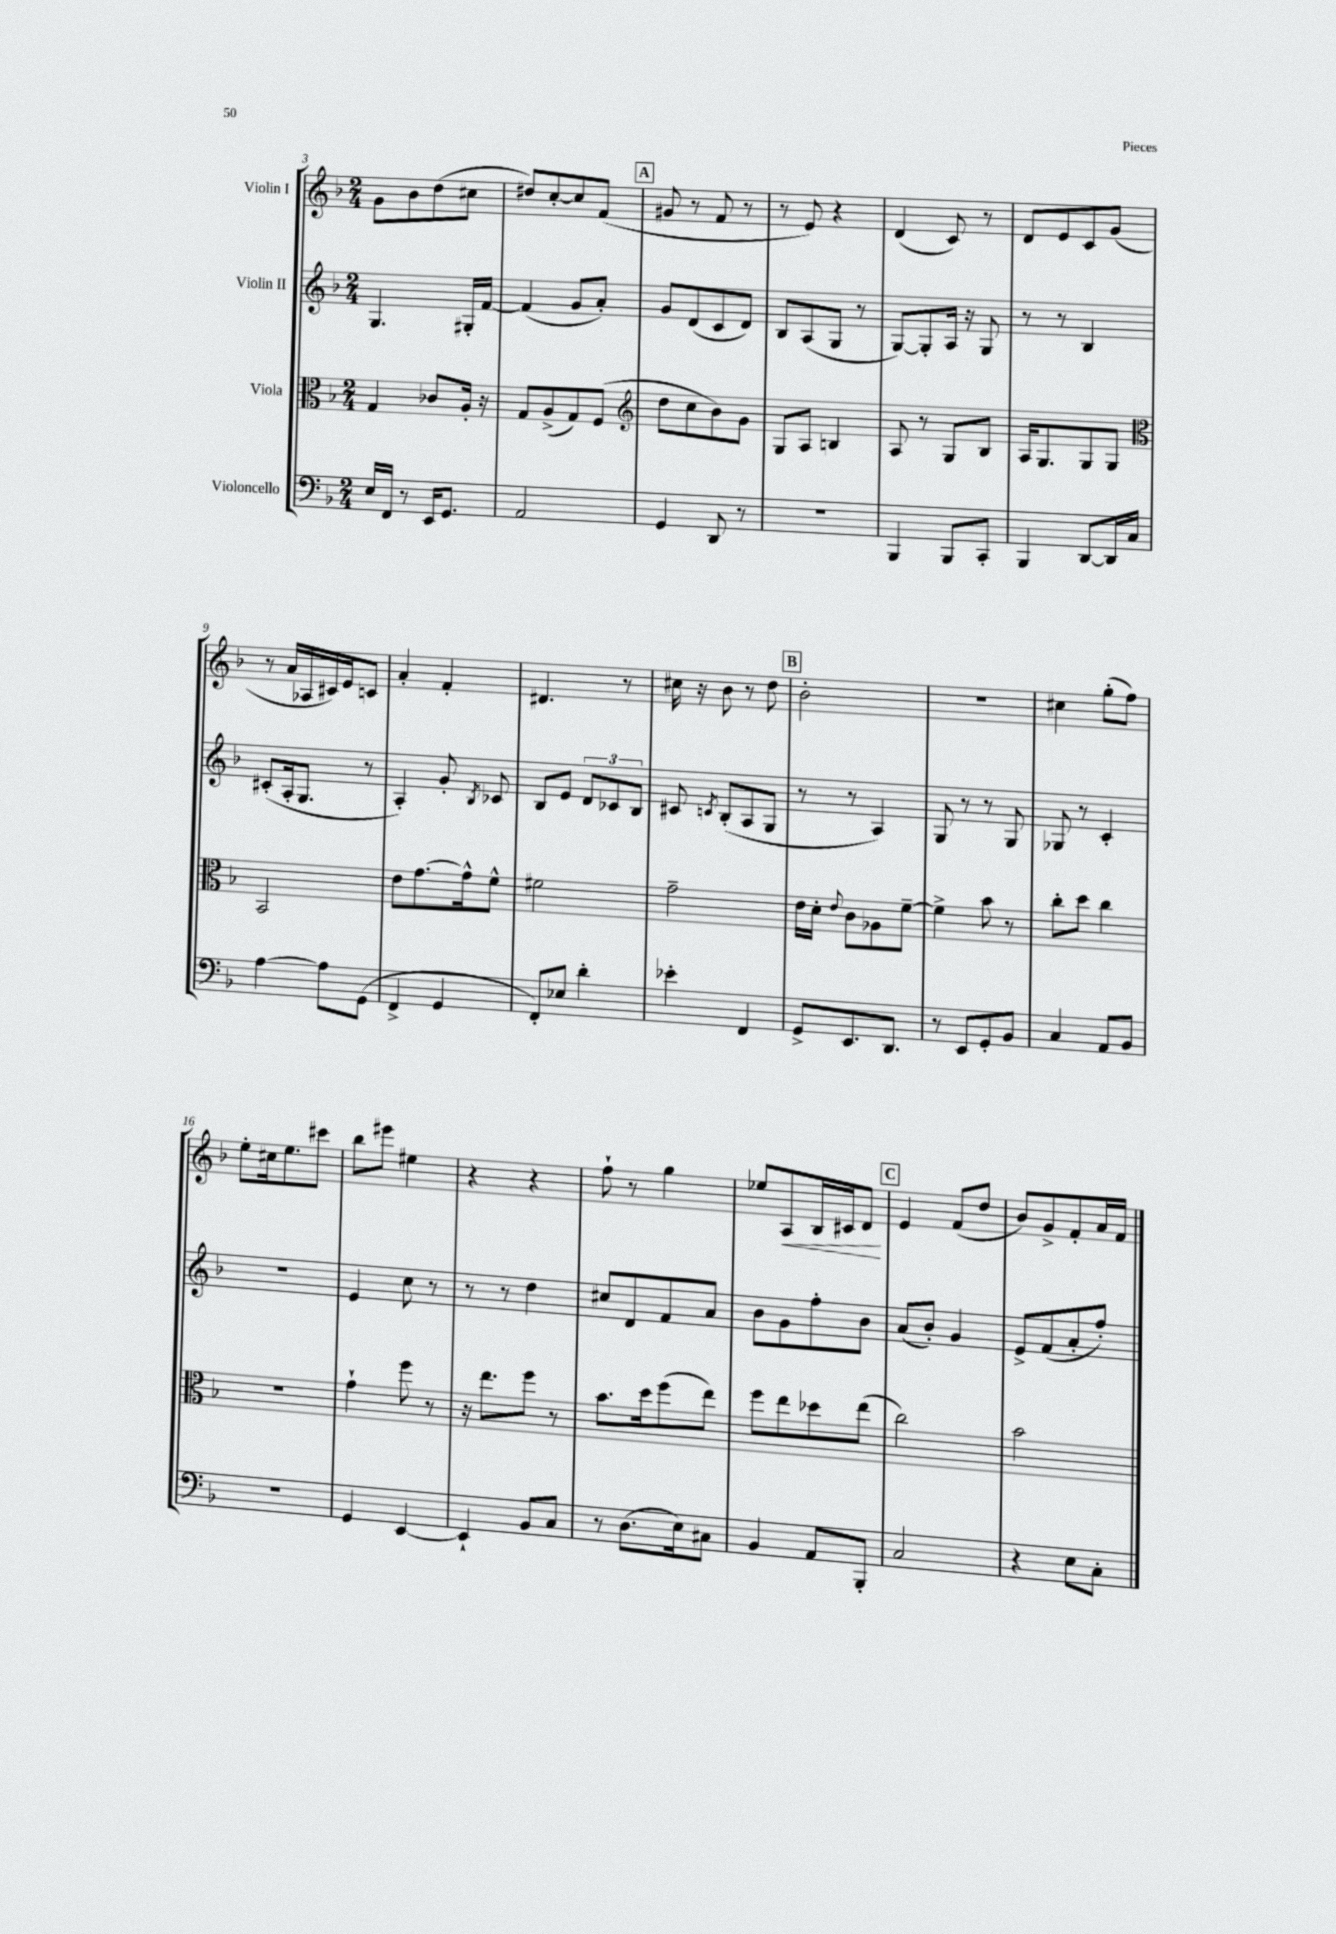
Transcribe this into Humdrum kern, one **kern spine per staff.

**kern	**kern	**kern	**kern	**dynam
*part4	*part3	*part2	*part1	*part1
*staff4	*staff3	*staff2	*staff1	*staff1
*I"Violoncello	*I"Viola	*I"Violin II	*I"Violin I	*
*clefF4	*clefC3	*clefG2	*clefG2	*
*k[b-]	*k[b-]	*k[b-]	*k[b-]	*
*M2/4	*M2/4	*M2/4	*M2/4	*
=3	=3	=3	=3	=3
16E/LL	4G/	4.G/	8g\L	.
16FF/JJ	.	.	.	.
8r	.	.	8b-\	.
16EE/KL	8c-X/L	.	(8dd\	.
8.GG/J	.	.	.	.
.	16A'/Jk	16G#X'/LL	8cc#X\J	.
.	16r	[16f/JJ	.	.
=4	=4	=4	=4	=4
2AA/	8G/L	(4f/]	8dd#X/L)	.
.	(8A^/	.	[8cc'/	.
.	8G/)	8g/L	8cc/]	.
.	(8F/J	8a'/J)	(8f/J	.
!!LO:REH:place=s1:t=A
=5	=5	=5	=5	=5
*	*clefG2	*	*	*
4GG/	8dd\L	8g/L	8g#X/	.
.	8cc\	(8d/	8r	.
8DD/	8b-\)	8c/	8f/	.
8r	8g\J	8d/J)	8r	.
=6	=6	=6	=6	=6
2r	8G/L	8B-/L	8r	.
.	8A/J	(8A/	8e/)	.
.	4Bn/	8G/J	4r	.
.	.	8r	.	.
=7	=7	=7	=7	=7
4BBB-/	8A/	[8G/L)	(4d/	.
.	8r	8G'/]	.	.
8BBB-/L	8G/L	16A/Jk	8c/)	.
.	.	16r	.	.
8CC'/J	8B-/J	8G/	8r	.
=8	=8	=8	=8	=8
4BBB-/	16A/KL	8r	8d/L	.
.	8.G/	.	.	.
.	.	8r	8e/	.
[8DD/L	8G/	4B-/	8c/	.
16DD/L]	8G/J	.	(8g/J	.
16C/JJ	.	.	.	.
!!LO:LB:g=z
=9	=9	=9	=9	=9
*	*clefC3	*	*	*
[4A\	2BB-/	(8c#X'/L	8r	.
.	.	16A'/k	16a/LL	.
.	.	8.G/J	16A-X/	.
8A\L]	.	.	16c#X/)	.
.	.	.	16e/J	.
(8GG\J	.	8r	8cn/J	.
=10	=10	=10	=10	=10
4FF^/	8e\L	4A'/)	4a'/	.
.	[8.g\	.	.	.
4GG/	.	8g'/	4f'/	.
.	16g^^\k]	.	.	.
.	.	8qB-/	.	.
.	8f^^\J	8c-X/	.	.
=11	=11	=11	=11	=11
8FF'/L)	2f#X\	8B-/L	4.d#X/	.
8E-X/J	.	8e/J	.	.
4d'\	.	12d/L	.	.
.	.	12c-X/	.	.
.	.	.	8r	.
.	.	12B-/J	.	.
=12	=12	=12	=12	=12
4e-X'\	2g~\	8c#X/	16cc#X\	.
.	.	.	16r	.
.	.	8qcn/	.	.
.	.	(8B-'/L	8b-\	.
4FF/	.	8A/	8r	.
.	.	8G/J	8dd\	.
!!LO:REH:place=s1:t=B
=13	=13	=13	=13	=13
8GG^/L	16e\LL	8r	2b-'\	.
.	16d'\JJ	.	.	.
.	8qqe/	.	.	.
8.EE/	8c\L	8r	.	.
.	8A-X\	4A/)	.	.
8.DD/J	.	.	.	.
.	[8f~\J	.	.	.
=14	=14	=14	=14	=14
8r	4f^\]	8G/	2r	.
8EE/L	.	8r	.	.
8GG'/	8b-\	8r	.	.
8BB-/J	8r	8G/	.	.
=15	=15	=15	=15	=15
4C/	8cc'\L	8G-X/	4cc#X\	.
.	8dd\J	8r	.	.
8AA/L	4cc\	4c'/	(8gg'\L	.
8BB-/J	.	.	8ff\J)	.
!!LO:LB:g=z
=16	=16	=16	=16	=16
2r	2r	2r	8ee'\L	.
.	.	.	16cc#X\k	.
.	.	.	8.ee\	.
.	.	.	8ccc#X\J	.
=17	=17	=17	=17	=17
4GG/	4g`\	4e/	8bb-\L	.
.	.	.	8eee#X\J	.
[4EE/	8ff\	8cc\	4ee#X\	.
.	8r	8r	.	.
=18	=18	=18	=18	=18
4EE`/]	16r	8r	4r	.
.	8.ee\L	.	.	.
.	.	8r	.	.
8BB-/L	8ff\J	4dd\	4r	.
8C/J	8r	.	.	.
=19	=19	=19	=19	=19
8r	8.b-\L	8cc#X/L	8ff`\	.
(8.D\L	.	8d/	8r	.
.	16dd\k	.	.	.
.	(8ff\	8f/	4gg\	.
16E\k)	.	.	.	.
8C#X\J	8ee\J)	8a/J	.	.
=20	=20	=20	=20	=20
4BB-/	8ff\L	8b-\L	8ee-X/L	.
!	!	!	!	!LO:HP:b
.	8ee\	8g\	8A/	<
8AA/L	8dd-X\	8ff'\	16B-/L	.
.	.	.	16c#X/J	.
8BBB-'/J	(8ee\J	8b-\J	8d/J	.
.	.	.	.	[
!!LO:REH:place=s1:t=C
=21	=21	=21	=21	=21
2C/	2cc\)	(8a/L	4e/	.
.	.	8b-'/J)	.	.
.	.	4g/	(8f/L	.
.	.	.	8dd/J	.
=22	=22	=22	=22	=22
4r	2b-\	8e^/L	8b-/L)	.
.	.	(8f/	8g^/	.
8E\L	.	8a'/	8f'/	.
8C'\J	.	8ff'/J)	16a/L	.
.	.	.	16f/JJ	.
==	==	==	==	==
*-	*-	*-	*-	*-
